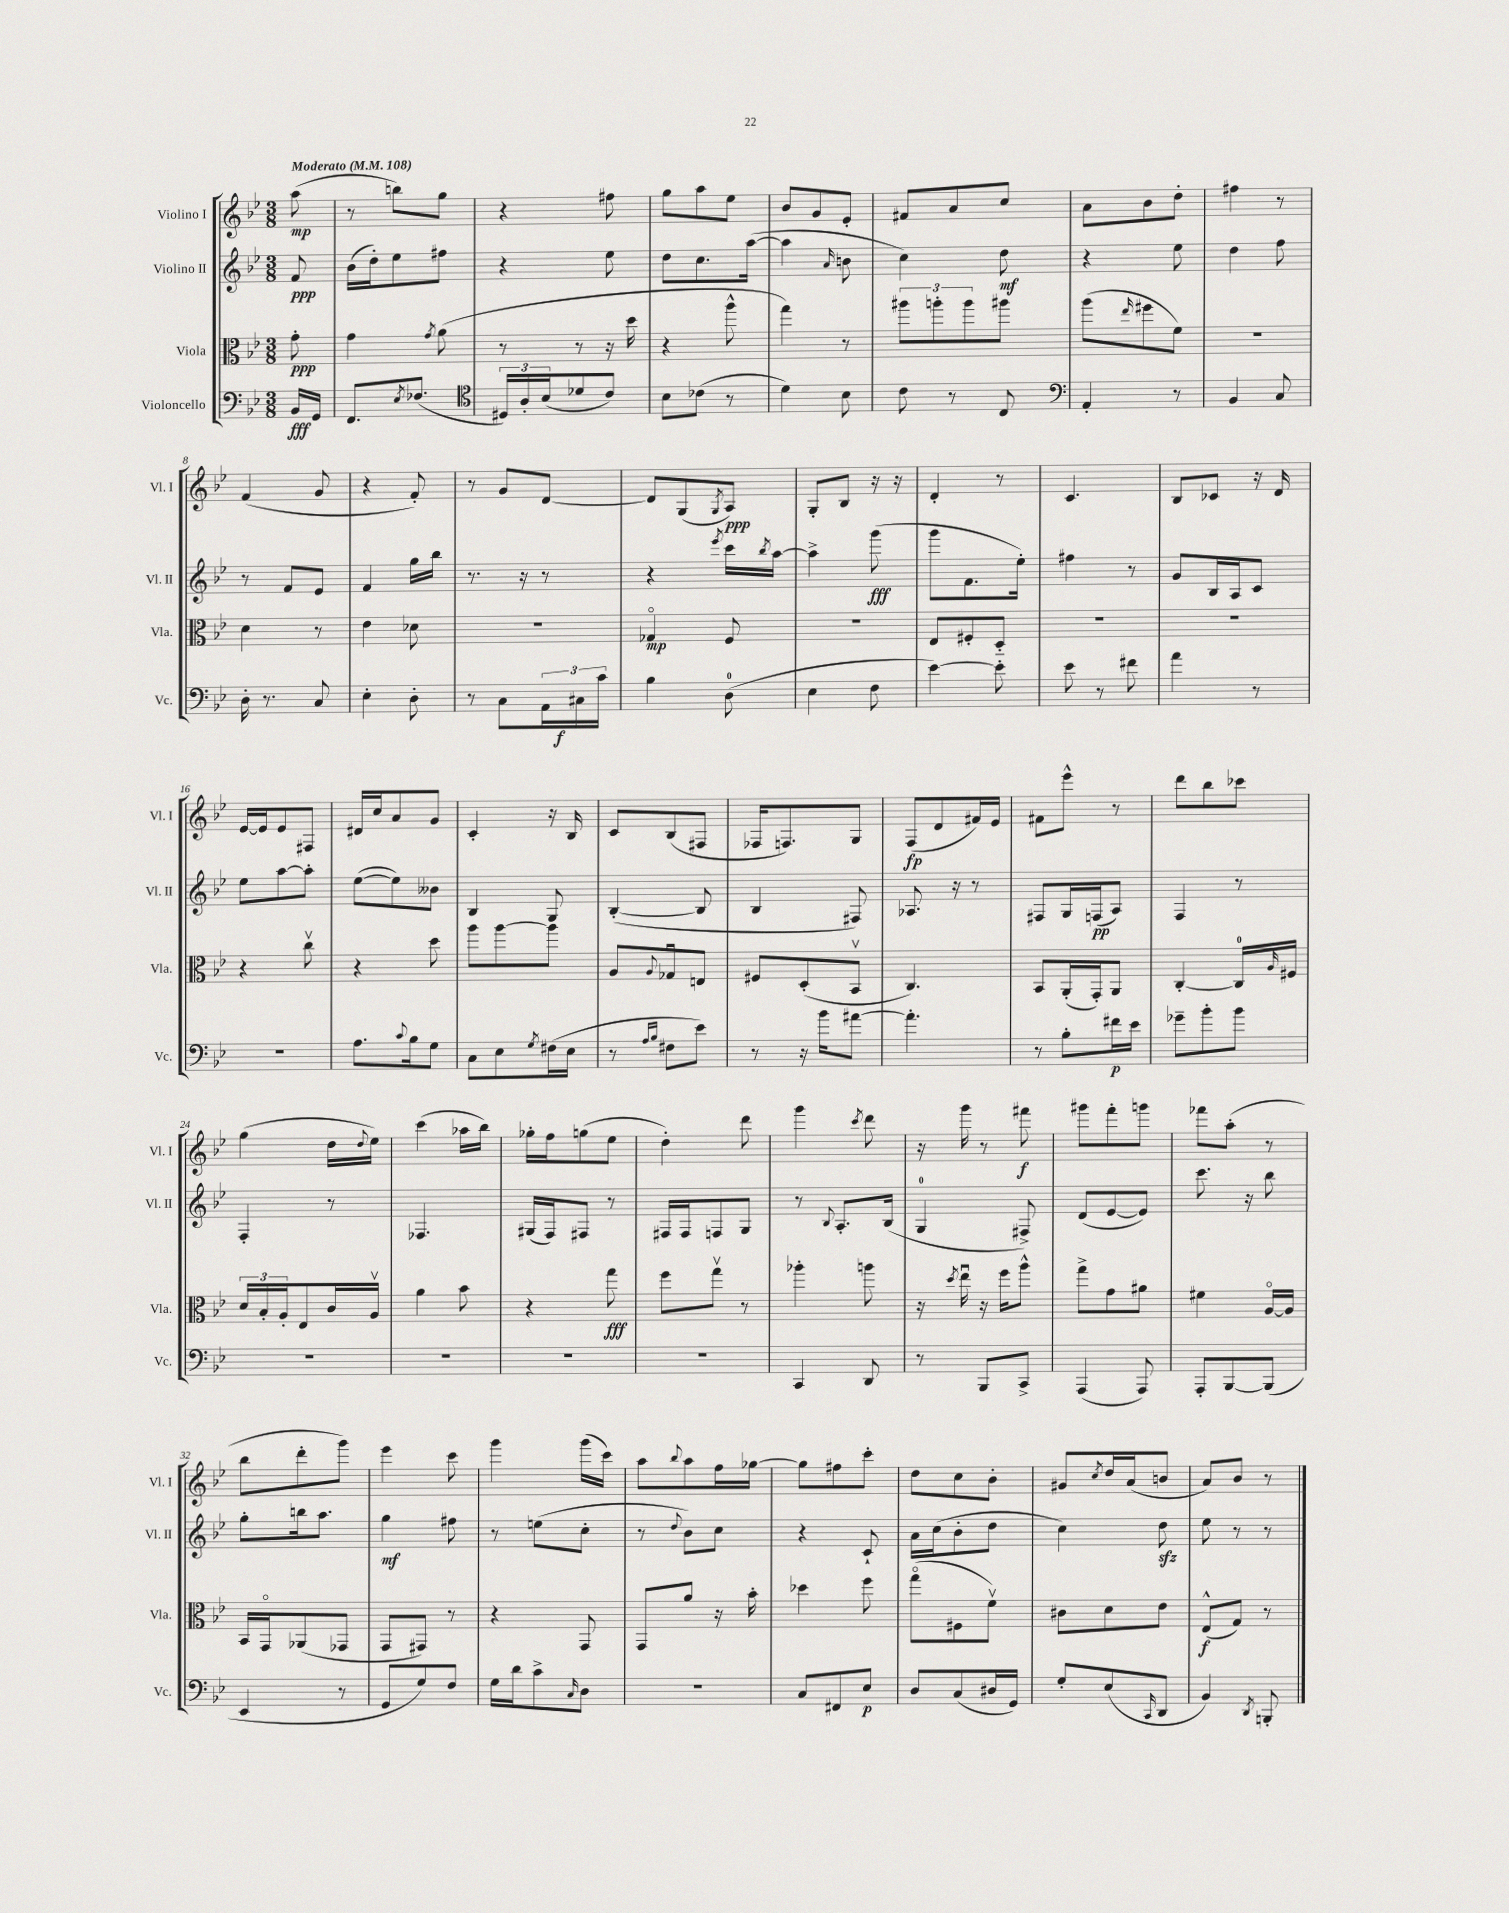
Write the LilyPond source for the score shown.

<<
\new StaffGroup <<
\new Staff = "s0" \with { instrumentName = "Violino I" shortInstrumentName = "Vl. I" } {
    \clef treble \key bes \major \numericTimeSignature \time 3/8 \partial 8 \tempo "Moderato" 4 = 108
    a''8\mp( |
    r8 b''8) g''8 |
    r4 fis''8 |
    g''8 a''8 ees''8 |
    bes'8 g'8 ees'8-. |
    fis'8 a'8 c''8 |
    a'8 bes'8 d''8-. |
    fis''4 r8 |
    f'4( g'8 |
    r4 f'8-.) |
    r8 g'8 d'8~ |
    d'8 g8( \acciaccatura { g8 } a8\ppp) |
    g8-. bes8 r16 r16 |
    d'4-. r8 |
    c'4. |
    bes8 ces'8 r16 d'16 |
    ees'16~ ees'16 ees'8 fis8 |
    dis'16 c''16 a'8 g'8 |
    c'4-. r16 bes16 |
    c'8 bes8( fis8 |
    fes16 f8.) g8 |
    f8\fp( d'8 fis'16) ees'16 |
    fis'8 ees'''8-^ r8 |
    d'''8 bes''8 ces'''8 |
    g''4( d''16 \appoggiatura { d''8 } ees''16) |
    c'''4( aes''16 bes''16) |
    ges''16-. f''16 g''8( ees''8 |
    d''4-.) d'''8 |
    g'''4 \acciaccatura { c'''8 } d'''8 |
    r16 g'''16 r8 fis'''8\f |
    gis'''8 f'''8-. g'''8 |
    fes'''8 a''8-.( r8 |
    bes''8 d'''8-. g'''8) |
    ees'''4 c'''8 |
    g'''4 g'''16( c'''16) |
    a''8 \appoggiatura { bes''8 } a''8 f''16 ges''16~ |
    ges''8 fis''8 c'''8-. |
    d''8 c''8 bes'8-. |
    gis'8 \acciaccatura { c''8 } d''16 a'16( b'8 |
    a'8) bes'8 r8 \bar "|." |
}
\new Staff = "s1" \with { instrumentName = "Violino II" shortInstrumentName = "Vl. II" } {
    \clef treble \key bes \major \numericTimeSignature \time 3/8 \partial 8
    f'8\ppp |
    bes'16( d''16-.) ees''8 fis''8 |
    r4 ees''8 |
    d''8 c''8. a''16~( |
    a''4 \grace { a'16 } b'8 |
    c''4) d''8\mf |
    r4 ees''8 |
    d''4 f''8 |
    r8 f'8 ees'8 |
    f'4 g''16 bes''16 |
    r8. r16 r8 |
    r4 \acciaccatura { ees'''8 } c'''16 \acciaccatura { bes''8 } a''16~ |
    a''4-> g'''8\fff( |
    g'''8 f'8. ees''16-.) |
    fis''4 r8 |
    g'8 bes16 a16 c'8 |
    ees''8 a''8~ a''8-. |
    ees''8~( ees''8) beses'8 |
    bes4 g8 |
    bes4~-.( bes8 |
    bes4 fis8) |
    aes8. r16 r8 |
    fis8 g16 f16\pp( a8) |
    f4 r8 |
    f4-. r8 |
    fes4. |
    gis16( f16) fis8 r8 |
    fis16 fis16 f8 g8 |
    r8 \appoggiatura { bes8 } a8.-. bes16( |
    g4-0 fis8->) |
    d'8( ees'8~ ees'8) |
    c'''8. r16 bes''8 |
    g''8-. b''16 a''8. |
    g''4\mf fis''8 |
    r8 e''8( c''8-. |
    r8 \appoggiatura { d''8 } bes'8) c''8 |
    r4 c'8-! |
    a'16 c''16( bes'8-. d''8 |
    c''4) d''8\sfz |
    ees''8 r8 r8 \bar "|." |
}
\new Staff = "s2" \with { instrumentName = "Viola" shortInstrumentName = "Vla." } {
    \clef alto \key bes \major \numericTimeSignature \time 3/8 \partial 8
    g'8-.\ppp |
    g'4 \acciaccatura { g'8 } a'8( |
    r8 r8 r16 d''16 |
    r4 a''8-^ |
    g''4) r8 |
    \tuplet 3/2 { ais''8 a''8-. a''8 } ais''8 |
    a''8( \grace { ees''16 } fis''8 f'8) |
    R4. |
    d'4 r8 |
    ees'4 des'8 |
    R4. |
    ges4\flageolet\mp f8 |
    R4. |
    ees8 fis8-. d8-_ |
    R4. |
    R4. |
    r4 c''8\upbow |
    r4 d''8 |
    a''8 a''8~ a''8 |
    a8 \appoggiatura { a8 } ges8\downbow e8 |
    fis8 d8-.( bes,8\upbow |
    c4.) |
    bes,8 a,16-.( g,16-.) a,8 |
    c4~-. c16-0 \grace { a16 } fis16 |
    \tuplet 3/2 { d'16 bes16-. a16-. } ees8 c'16 a16\upbow |
    a'4 bes'8 |
    r4 g''8\fff |
    f''8 g''8\upbow r8 |
    aes''4-. a''8 |
    r16 \acciaccatura { d''8 } ees''16\downbow r16 f''16 a''8-^ |
    g''8-> g'8 ais'8 |
    fis'4 a16~\flageolet a16 |
    bes,16 g,16\flageolet aes,8( ges,8 |
    g,8 gis,8) r8 |
    r4 g,8 |
    g,8 a'8 r16 bes'16-. |
    des''4 f''8 |
    g''8\flageolet( fis8 f'8\upbow) |
    cis'8 d'8 ees'8 |
    ees8-^\f( g8) r8 \bar "|." |
}
\new Staff = "s3" \with { instrumentName = "Violoncello" shortInstrumentName = "Vc." } {
    \clef bass \key bes \major \numericTimeSignature \time 3/8 \partial 8
    bes,16\fff g,16 |
    f,8. \acciaccatura { ees8 } fes8.( |
    \clef tenor \tuplet 3/2 { dis16) a16-. bes16( } des'8 c'8) |
    bes8 ces'8( r8 |
    d'4) bes8 |
    c'8 r8 c8 |
    \clef bass a,4-. r8 |
    bes,4 c8 |
    d16-. r8. c8 |
    ees4-. d8-. |
    r8 c8 \tuplet 3/2 { a,16 cis16\f c'16 } |
    bes4 d8-0( |
    ees4 f8 |
    ees'4~) ees'8-. |
    ees'8 r8 fis'8 |
    a'4 r8 |
    R4. |
    a8. \appoggiatura { c'8 } bes16 g8 |
    c8 ees8 \acciaccatura { g8 } fis16( ees16 |
    r8 \grace { a16 bes16 } fis8 ees'8) |
    r8 r16 bes'16 ais'8~ |
    ais'4.-. |
    r8 bes8-. fis'16\p ees'16 |
    ges'8-- bes'8-. bes'8 |
    R4. |
    R4. |
    R4. |
    R4. |
    c,4 d,8 |
    r8 bes,,8 c,8-> |
    a,,4( a,,8) |
    a,,8-. bes,,8~ bes,,8( |
    ees,4 r8 |
    g,8 g8) f8 |
    g16 d'16 c'8-> \grace { c16 } d8 |
    R4. |
    c8 fis,8 ees8\p |
    d8 c8( dis16 g,16) |
    g8-. ees8( \grace { c,16 } d,8 |
    bes,4) \acciaccatura { d,8 } b,,8-. \bar "|." |
}
>>
>>
